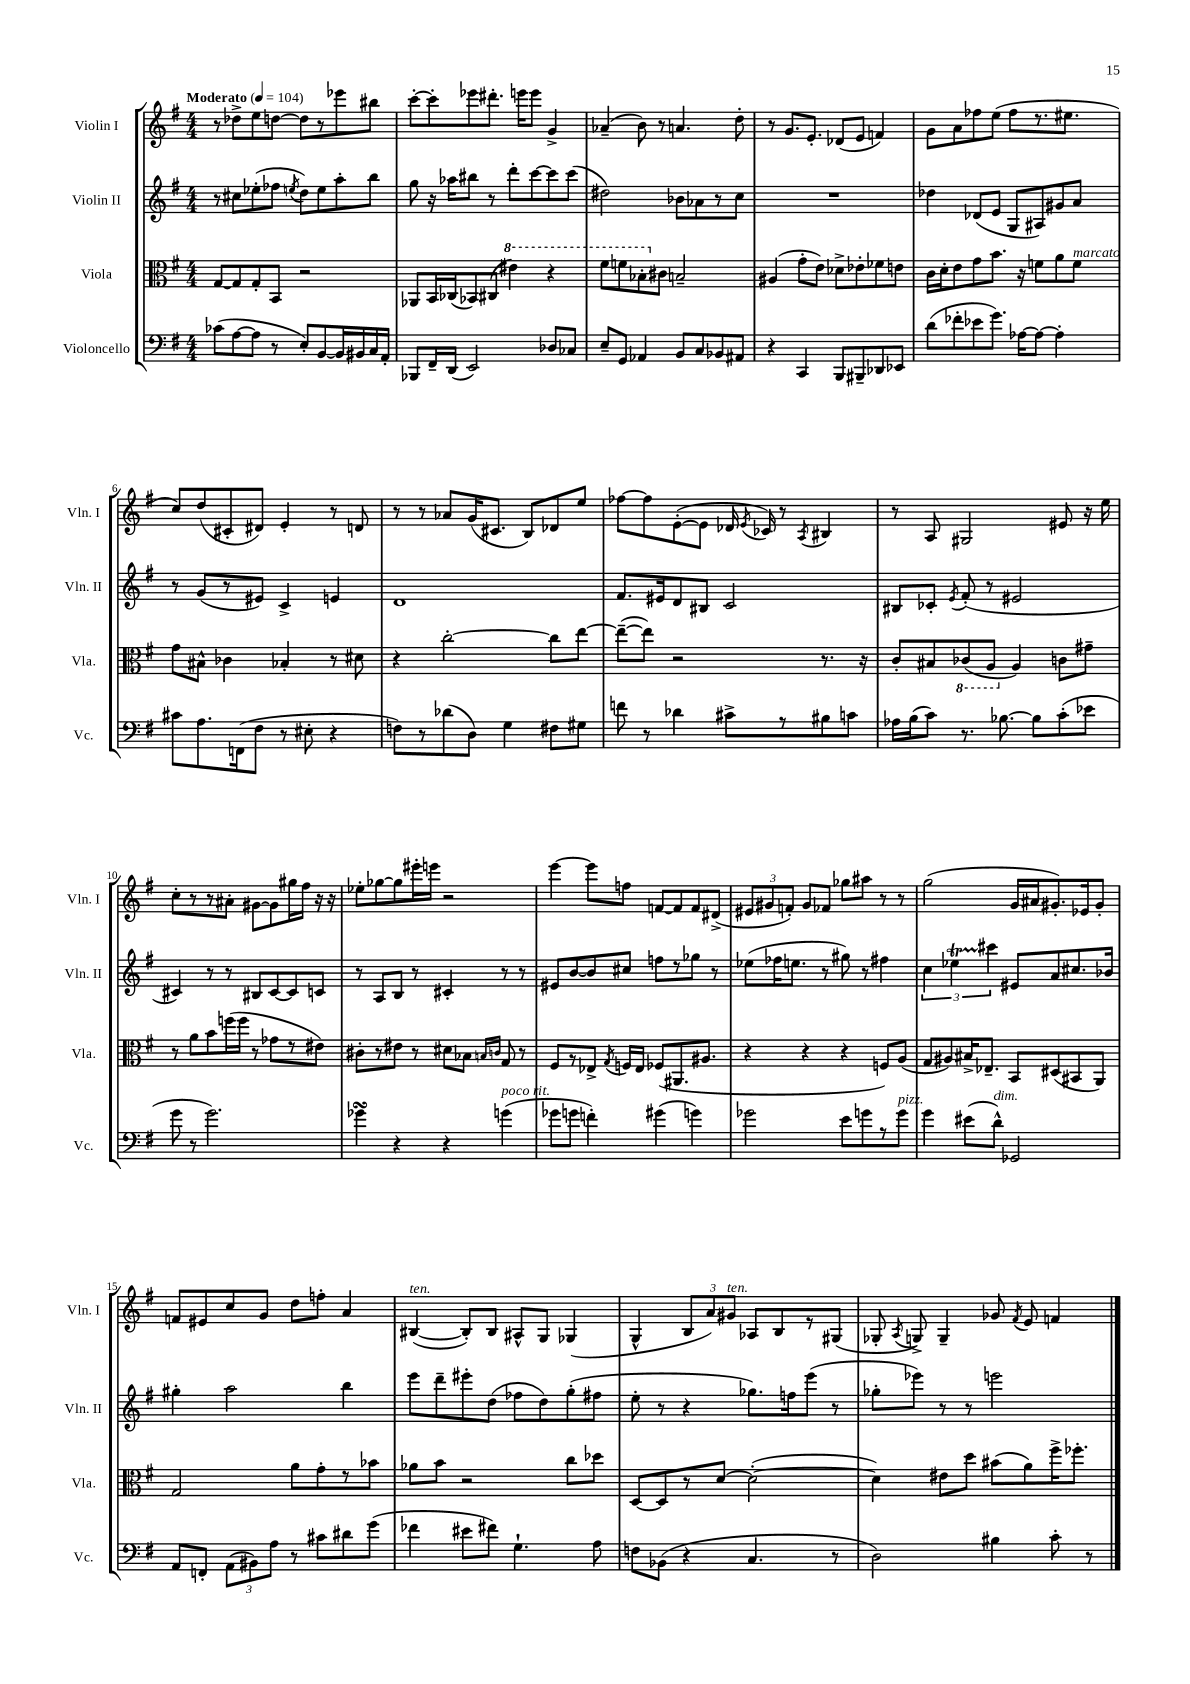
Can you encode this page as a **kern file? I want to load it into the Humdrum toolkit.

**kern	**kern	**kern	**kern
*part4	*part3	*part2	*part1
*staff4	*staff3	*staff2	*staff1
*I"Violoncello	*I"Viola	*I"Violin II	*I"Violin I
*I'Vc.	*I'Vla.	*I'Vln. II	*I'Vln. I
*clefF4	*clefC3	*clefG2	*clefG2
*k[f#]	*k[f#]	*k[f#]	*k[f#]
*M4/4	*M4/4	*M4/4	*M4/4
*MM104	*MM104	*MM104	*MM104
=1	=1	=1	=1
!	!	!	!LO:TX:a:B:t=Moderato
(8c-X\L	[8G/L	8r	8r
[8A\	8G/]	8cc#X\L	8dd-X^\L
8A\J]	8G'/	(8ee-X'\	8ee\
8r	8BB/J	8ff-X\J	[8ddn\J
.	.	8qeen/	.
8E'/L)	2r	8dd\L)	8dd\L]
[8BB/	.	8ee\	8r
16BB/L]	.	8aa'\	8eee-X\
16BB#X/	.	.	.
16C/	.	8bb\J	8bb#X\J
16AA'/JJ	.	.	.
=2	=2	=2	=2
8BBB-X/L	8AA-X/L	8gg\	[8ccc'\L
16FF#~/L	16BB/L	16r	8ccc'\]
(16DD/JJ	(16C-X/J	16aa-X\KL	.
2EE/)	8BB-X/)	8bb#X\J	8eee-X\
.	(8C#X/J	8r	8.ddd#X'\J
*	*8va	*	*
.	4ee#X\)	8ddd'\L	.
.	.	.	16eeen\KL
.	.	[8ccc\	8eee\J
8D-X/L	4r	8ccc\]	4g^/
8C-X/J	.	(8ccc\J	.
=3	=3	=3	=3
8E~/L	8ff#\L	2dd#X\)	(4a-X~/
8GG/J	8ffn\	.	.
4AA-X/	8b-X'\	.	8b\)
*	*X8va	*	*
.	8c#X\J	.	8r
8BB/L	2Bn~/	8b-X\L	4.an/
8C/	.	8a-X\	.
8BB-X/	.	8r	.
8AA#X/J	.	8cc\J	8dd'\
=4	=4	=4	=4
4r	(4A#X/	1r	8r
.	.	.	8.g/L
4CC/	8g'\L	.	.
.	.	.	8.e'/J
.	8e\J)	.	.
8BBB/L	8d-X^\L	.	(8d-X/L
8BBB#X~/	8e-X'\	.	8e/J
8DD-X/	8f-X\	.	4fn/)
8EE-X/J	8en\J	.	.
=5	=5	=5	=5
(8d\L	16c\LL	4dd-X\	8g\L
.	16d'\J	.	.
8f-X'\	8e\	.	8a\
8e-X\	8g\	(8d-X/L	8ff-X\
8.g\J)	8.b\J	8e/J	(8ee\J
.	.	8G/L	8ff-\L
[16A-X\KL	16r	.	.
8A-\J_	8fn\L	8A#X/)	8.r
4A-'\]	8a\	8g#X/	.
.	.	.	8.ee#X\J
!	!LO:TX:a:i:t=marcato	!	!
.	8f\J	8a/J	.
!!LO:LB:g=z
=6	=6	=6	=6
8c#X\L	8g\L	8r	8cc/L)
8.A\	8B#X^^\J	(8g/L	(8dd/
.	4c-X\	8r	8c#X'/
(16FFn\k	.	.	.
8F#\J	.	8e#X/J)	8d#X/J)
8r	4B-X'/	4c^/	4e'/
8E#X'\	.	.	.
4r	8r	4en/	8r
.	8d#X\	.	8dn/
=7	=7	=7	=7
8Fn\L)	4r	1d	8r
8r	.	.	8r
(8d-X\	[2cc'\	.	8a-X/L
8D\J)	.	.	(16g/K
.	.	.	8.c#X/J
4G\	.	.	.
.	.	.	8B/L)
8F#X\L	8cc\L]	.	8d-X/
8G#X\J	[8ee\J	.	8ee/J
=8	=8	=8	=8
8fn\	(8ee~\L_	8.f#/L	[8ff-X\L
8r	8ee\J])	.	8ff-\]
.	.	16e#X/k	.
4d-X\	2r	8d/	([8e'\
.	.	8B#X/J	8e\J]
8c#X^\L	.	2c/	16d-X/
.	.	.	8qe/
.	.	.	16c-X/)
8r	.	.	8r
.	.	.	8qA/
8B#X\	8.r	.	4B#X/
8cn\J	.	.	.
.	16r	.	.
=9	=9	=9	=9
16A-X\LL	8c'/L	8B#X/L	8r
(16B\J	.	.	.
8c\J)	8B#X/	8c-X'/J	8A/
.	.	8qe/	.
*	*8ba	*	*
8.r	(8C-X/	(8f#'/	2G#X/
.	8AA/J	8r	.
[8.B-X\	.	.	.
*	*X8ba	*	*
.	4A/)	2e#X/	.
8B-\L]	.	.	.
(8c'\	8cn\L	.	8e#X/
8e-X\J	8g#X~\J	.	16r
.	.	.	16ee\
!!LO:LB:g=z
=10	=10	=10	=10
8g\	8r	4c#X/)	8cc'\L
8r	8a\L	.	8r
2.g\)	8b\	8r	8r
.	(16ffn\L	8r	8a#X'\J
.	16ff\JJ	.	.
.	8r	8B#X/L	[8g#X\L
.	8g-X\L	[8c#/	8g#\]
.	8r	8c#/]	16gg#X\L
.	.	.	16ff#\JJ
.	8e#X\J)	8cn/J	16r
.	.	.	16r
=11	=11	=11	=11
4g-XsSSs\	8c#X'\L	8r	8ee-X'\L
.	8r	8A/L	[8gg-X\
4r	8e#X\J	8B/J	8gg-\]
.	8r	8r	16eee#X'\L
.	.	.	16eeen\JJ
4r	8d#X\L	4c#X'/	2r
.	8B-X\J	.	.
.	16qqBn/LL	.	.
.	16qqcn/JJ	.	.
!LO:TX:a:i:t=poco rit.	!	!	!
(4gn\	8G/	8r	.
.	8r	8r	.
=12	=12	=12	=12
8g-X\L	8F#/L	8e#X/L	[4eee\
8gn\J	8r	[8b/	.
4fn'\)	8E-X^/J	8b/]	8eee\L]
.	8qG/	.	.
.	16Fn/LL	8cc#X/J	8ffn\J
.	16E-/JJ	.	.
(4g#X\	(8F-X/L	8ffn\L	[8fn/L
.	8.AA#X/	8r	8f/]
4gn\)	.	8gg-X\J	8f/
.	8.A#X/J	.	.
.	.	8r	(8d#X^/J
=13	=13	=13	=13
2g-X\	4r	(8ee-X\L	12e#X/L
.	.	.	12g#X/
.	.	16ff-X\K	.
.	.	.	12fn'/J)
.	.	8.een\J	.
.	4r	.	8g#/L
.	.	8r	8f-X/J
8e\L	4r	8gg#X\)	8gg-X\L
8gn\	.	8r	8aa#X\J
8r	8Fn/L)	4ff#X\	8r
!LO:TX:a:i:t=pizz.	!	!	!
8g\J	(8A/J	.	8r
=14	=14	=14	=14
4g\	8G/L	6cc\	(2gg\
.	8A#X/)	.	.
.	.	6ee-XT\	.
(8e#X\L	16B#X^/K	.	.
.	8.E-X~/J	.	.
.	.	6ccc#X\	.
!LO:TX:a:i:t=dim.	!	!	!
8d^^\J)	.	.	.
2GG-X/	8BB/L	8e#X/L	16g/LL
.	.	.	16a#X/J
.	(8D#X/	8a/	8.g#X'/)
.	8BB#X/	8.cc#X/	.
.	.	.	16e-X/k
.	8AA/J)	.	8g#'/J
.	.	16b-X/Jk	.
!!LO:LB:g=z
=15	=15	=15	=15
8AA/L	2G/	4gg#X'\	8fn/L
8FFn'/J	.	.	8e#X/
(12AA\L	.	2aa\	8cc/
12BB#X\)	.	.	.
.	.	.	8g/J
12A\J	.	.	.
8r	8a\L	.	8dd\L
8c#X\L	8g'\	.	8ffn'\J
8d#X\	8r	4bb\	4a/
(8g\J	8b-X\J	.	.
=16	=16	=16	=16
!	!	!	!LO:TX:a:i:t=ten.
4f-X\	8a-X\L	8eee\L	([4B#X/
.	8b\J	8ddd~\	.
8e#X\L	2r	8eee#X'\	8B#'/L])
8f#X\J)	.	(8dd\J	8B#/J
4.G`\	.	8ff-X\L	8A#X^^/L
.	.	8dd\)	8G/J
.	8cc\L	(8gg'\	(4G-X/
8A\	8dd-X\J	8ff#X\J	.
=17	=17	=17	=17
8Fn\L	[8D/L	8ee'\	4G^^/
(8BB-X\J	8D/]	8r	.
4r	8r	4r	12B/L
.	.	.	12a/)
.	[8d/J	.	.
!	!	!	!LO:TX:a:i:t=ten.
.	.	.	12g#X/J
4.C/	(2d'\_	8.gg-X\L)	8A-X/L
.	.	.	8B/
.	.	16ffn\k	.
.	.	(8eee\J	8r
8r	.	8r	(8G#X/J
=18	=18	=18	=18
2D\)	4d\])	8gg-X'\L	8G-X'/
.	.	.	8qA/
.	.	8eee-X\J)	8Gn^/)
.	8e#X\L	8r	4G~/
.	8dd\J	8r	.
4B#X\	(8b#X\L	2eeen\	8g-X/
.	.	.	8qf#/
.	8a\)	.	8e/
8c'\	16ff#^\K	.	4fn/
.	8.ff-X'\J	.	.
8r	.	.	.
==	==	==	==
*-	*-	*-	*-
